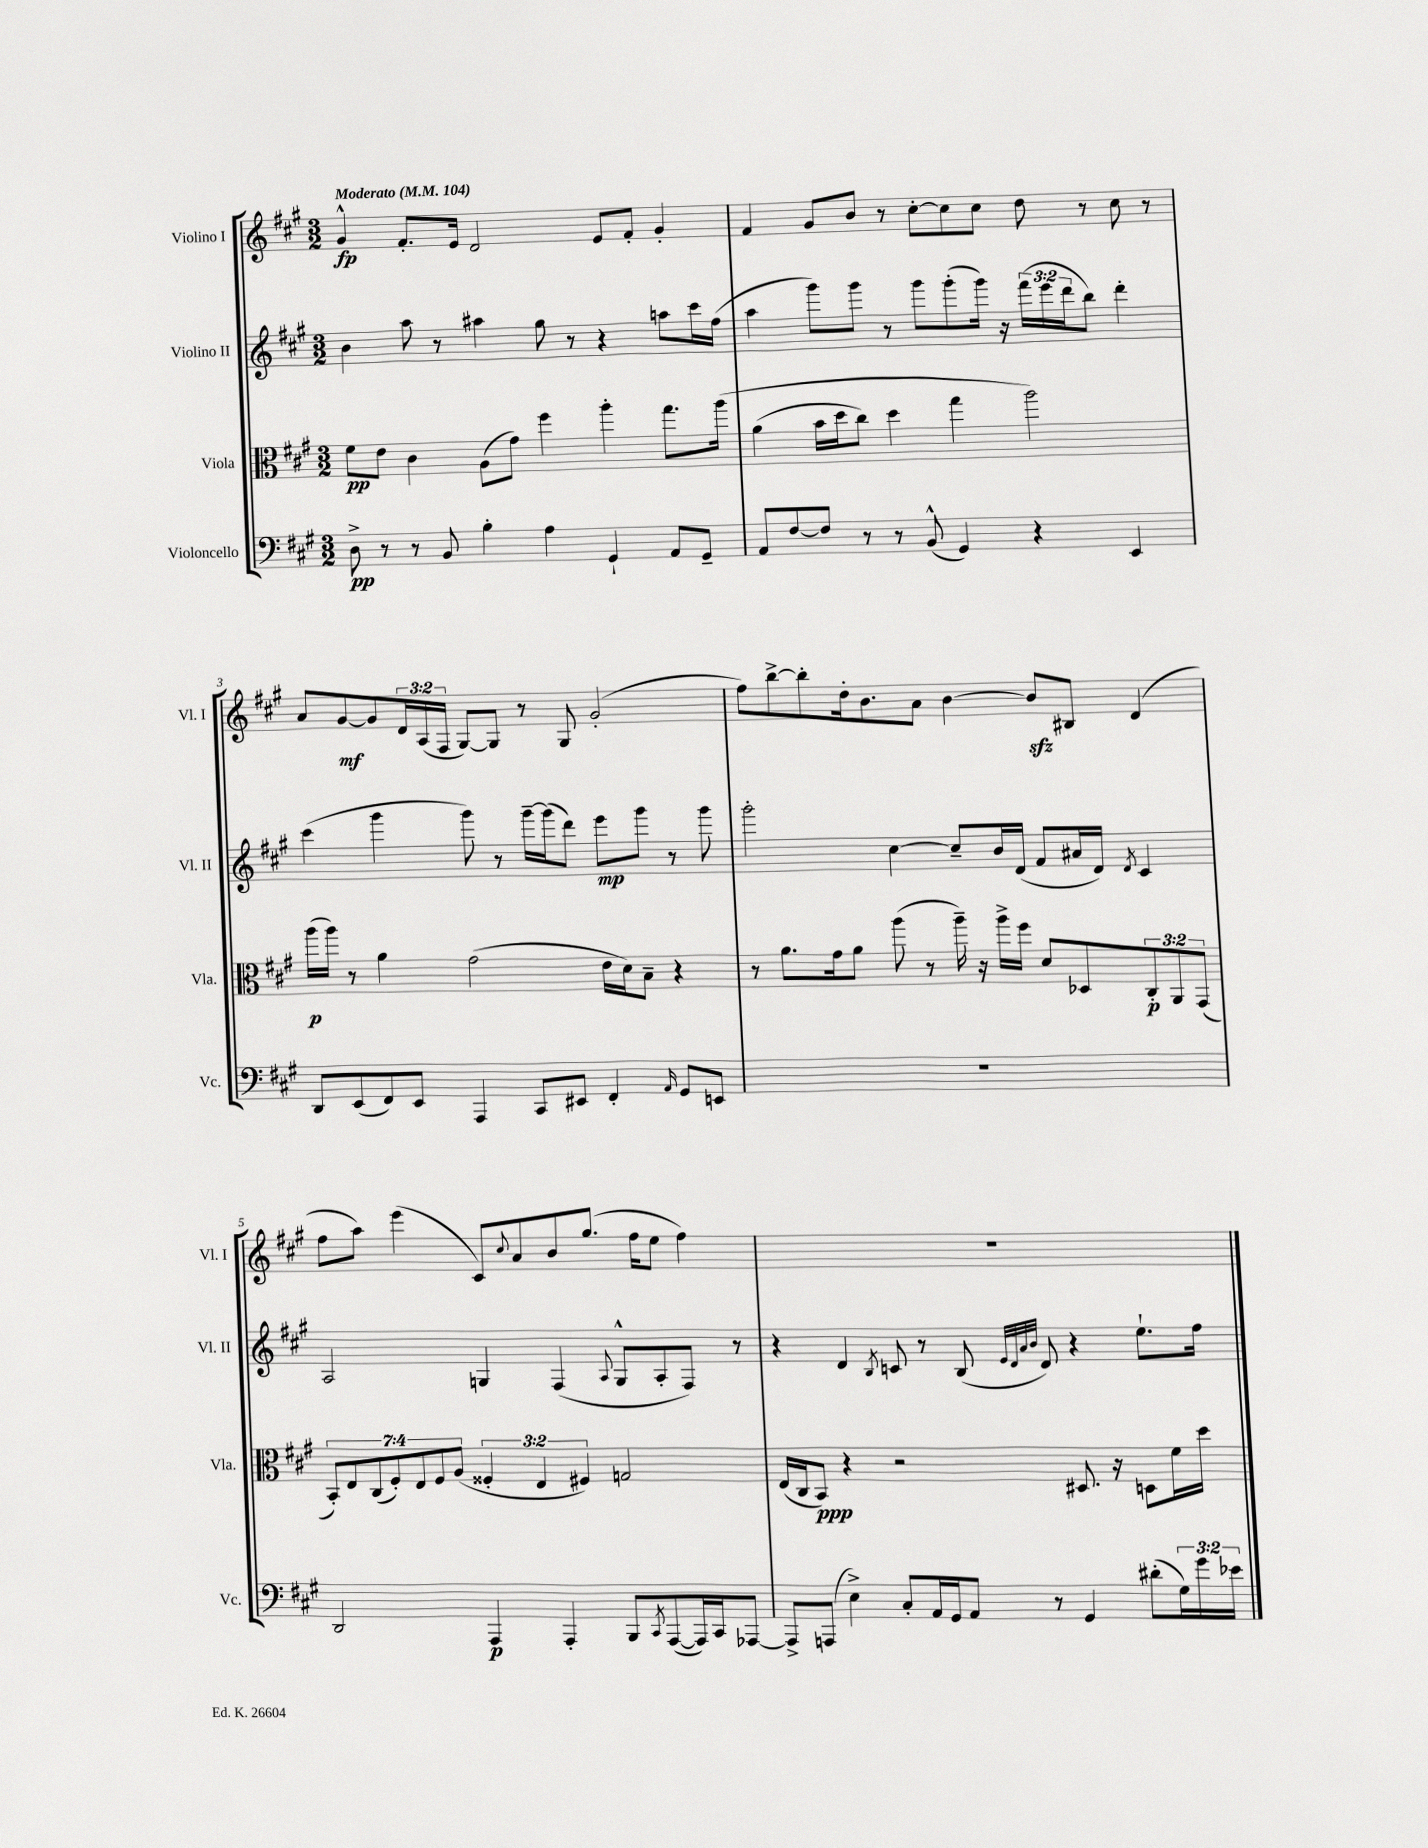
<<
\new StaffGroup <<
\new Staff = "s0" \with { instrumentName = "Violino I" shortInstrumentName = "Vl. I" } {
    \clef treble \key a \major \numericTimeSignature \time 3/2 \override Staff.TupletNumber.text = #tuplet-number::calc-fraction-text \tempo "Moderato" 4 = 104
    gis'4-^\fp fis'8.-. e'16 d'2 e'8 fis'8-. gis'4-. |
    fis'4 gis'8 b'8 r8 cis''8~-. cis''8 cis''8 d''8 r8 cis''8 r8 |
    a'8 gis'8~\mf gis'8 \tuplet 3/2 { d'16 a16( fis16 } gis8~) gis8 r8 gis8 gis'2-.( |
    fis''8) b''8~-> b''8-. d''16-. b'8. a'8 b'4~ b'8\sfz bis8 d'4( |
    fis''8 a''8) e'''4( cis'8) \appoggiatura { cis''8 } a'8 b'8 gis''8.( fis''16 e''8 fis''4) |
    R1. \bar "|." |
}
\new Staff = "s1" \with { instrumentName = "Violino II" shortInstrumentName = "Vl. II" } {
    \clef treble \key a \major \numericTimeSignature \time 3/2 \override Staff.TupletNumber.text = #tuplet-number::calc-fraction-text
    b'4 a''8 r8 ais''4 gis''8 r8 r4 a''8 cis'''16 fis''16( |
    a''4 gis'''8) gis'''8 r8 gis'''8 gis'''8-.( gis'''16) r16 \tuplet 3/2 { fis'''16( e'''16 d'''16 } b''8) d'''4-. |
    cis'''4( gis'''4 gis'''8) r8 gis'''16~-- gis'''16( d'''8) e'''8\mp gis'''8 r8 gis'''8 |
    gis'''2-. cis''4~ cis''8-- b'16 d'16( fis'8 ais'16 d'16) \acciaccatura { d'8 } cis'4 |
    a2 g4 fis4( \appoggiatura { a8 } g8-^ a8-. fis8) r8 |
    r4 d'4 \acciaccatura { b8 } c'8 r8 b8( \grace { e'32 d'32 a'32 b'32 } d'8) r4 e''8.-! fis''16 \bar "|." |
}
\new Staff = "s2" \with { instrumentName = "Viola" shortInstrumentName = "Vla." } {
    \clef alto \key a \major \numericTimeSignature \time 3/2 \override Staff.TupletNumber.text = #tuplet-number::calc-fraction-text
    fis'8\pp e'8 cis'4 a8( gis'8) fis''4 a''4-. gis''8. a''16\( |
    a'4( b'16 d''16 cis''8) d''4 gis''4 a''2\) |
    a''16\p( a''16) r8 a'4 gis'2( e'16 d'16) b8-- r4 |
    r8 a'8. gis'16 a'8 a''8( r8 a''16--) r16 a''16-> fis''16 d'8 des8 \tuplet 3/2 { cis8-.\p a,8 gis,8( } |
    \tuplet 7/4 { b,8-.) e8 cis8( fis8-.) e8 fis8 a8( } \tuplet 3/2 { fisis4-. e4 fis4) } g2 |
    e16( cis16 b,8\ppp) r4 r2 dis8. r16 d8 fis'16 d''16 \bar "|." |
}
\new Staff = "s3" \with { instrumentName = "Violoncello" shortInstrumentName = "Vc." } {
    \clef bass \key a \major \numericTimeSignature \time 3/2 \override Staff.TupletNumber.text = #tuplet-number::calc-fraction-text
    d8->\pp r8 r8 b,8 b4-. a4 gis,4-! a,8 gis,8-- |
    a,8 fis8~ fis8 r8 r8 b,8-^( gis,4) r4 e,4 |
    d,8 e,8( fis,8) e,8 a,,4 cis,8 eis,8 fis,4-. \grace { a,16 } gis,8 e,8 |
    R1. |
    d,2 a,,4\p a,,4-. b,,8 \acciaccatura { cis,8 } a,,8~( a,,16) cis,16 aes,,8~ |
    aes,,8-> a,,8( e4->) cis8-. a,16 gis,16 a,8 r8 gis,4 dis'8-.( \tuplet 3/2 { gis16) gis'16 ees'16 } \bar "|." |
}
>>
>>
